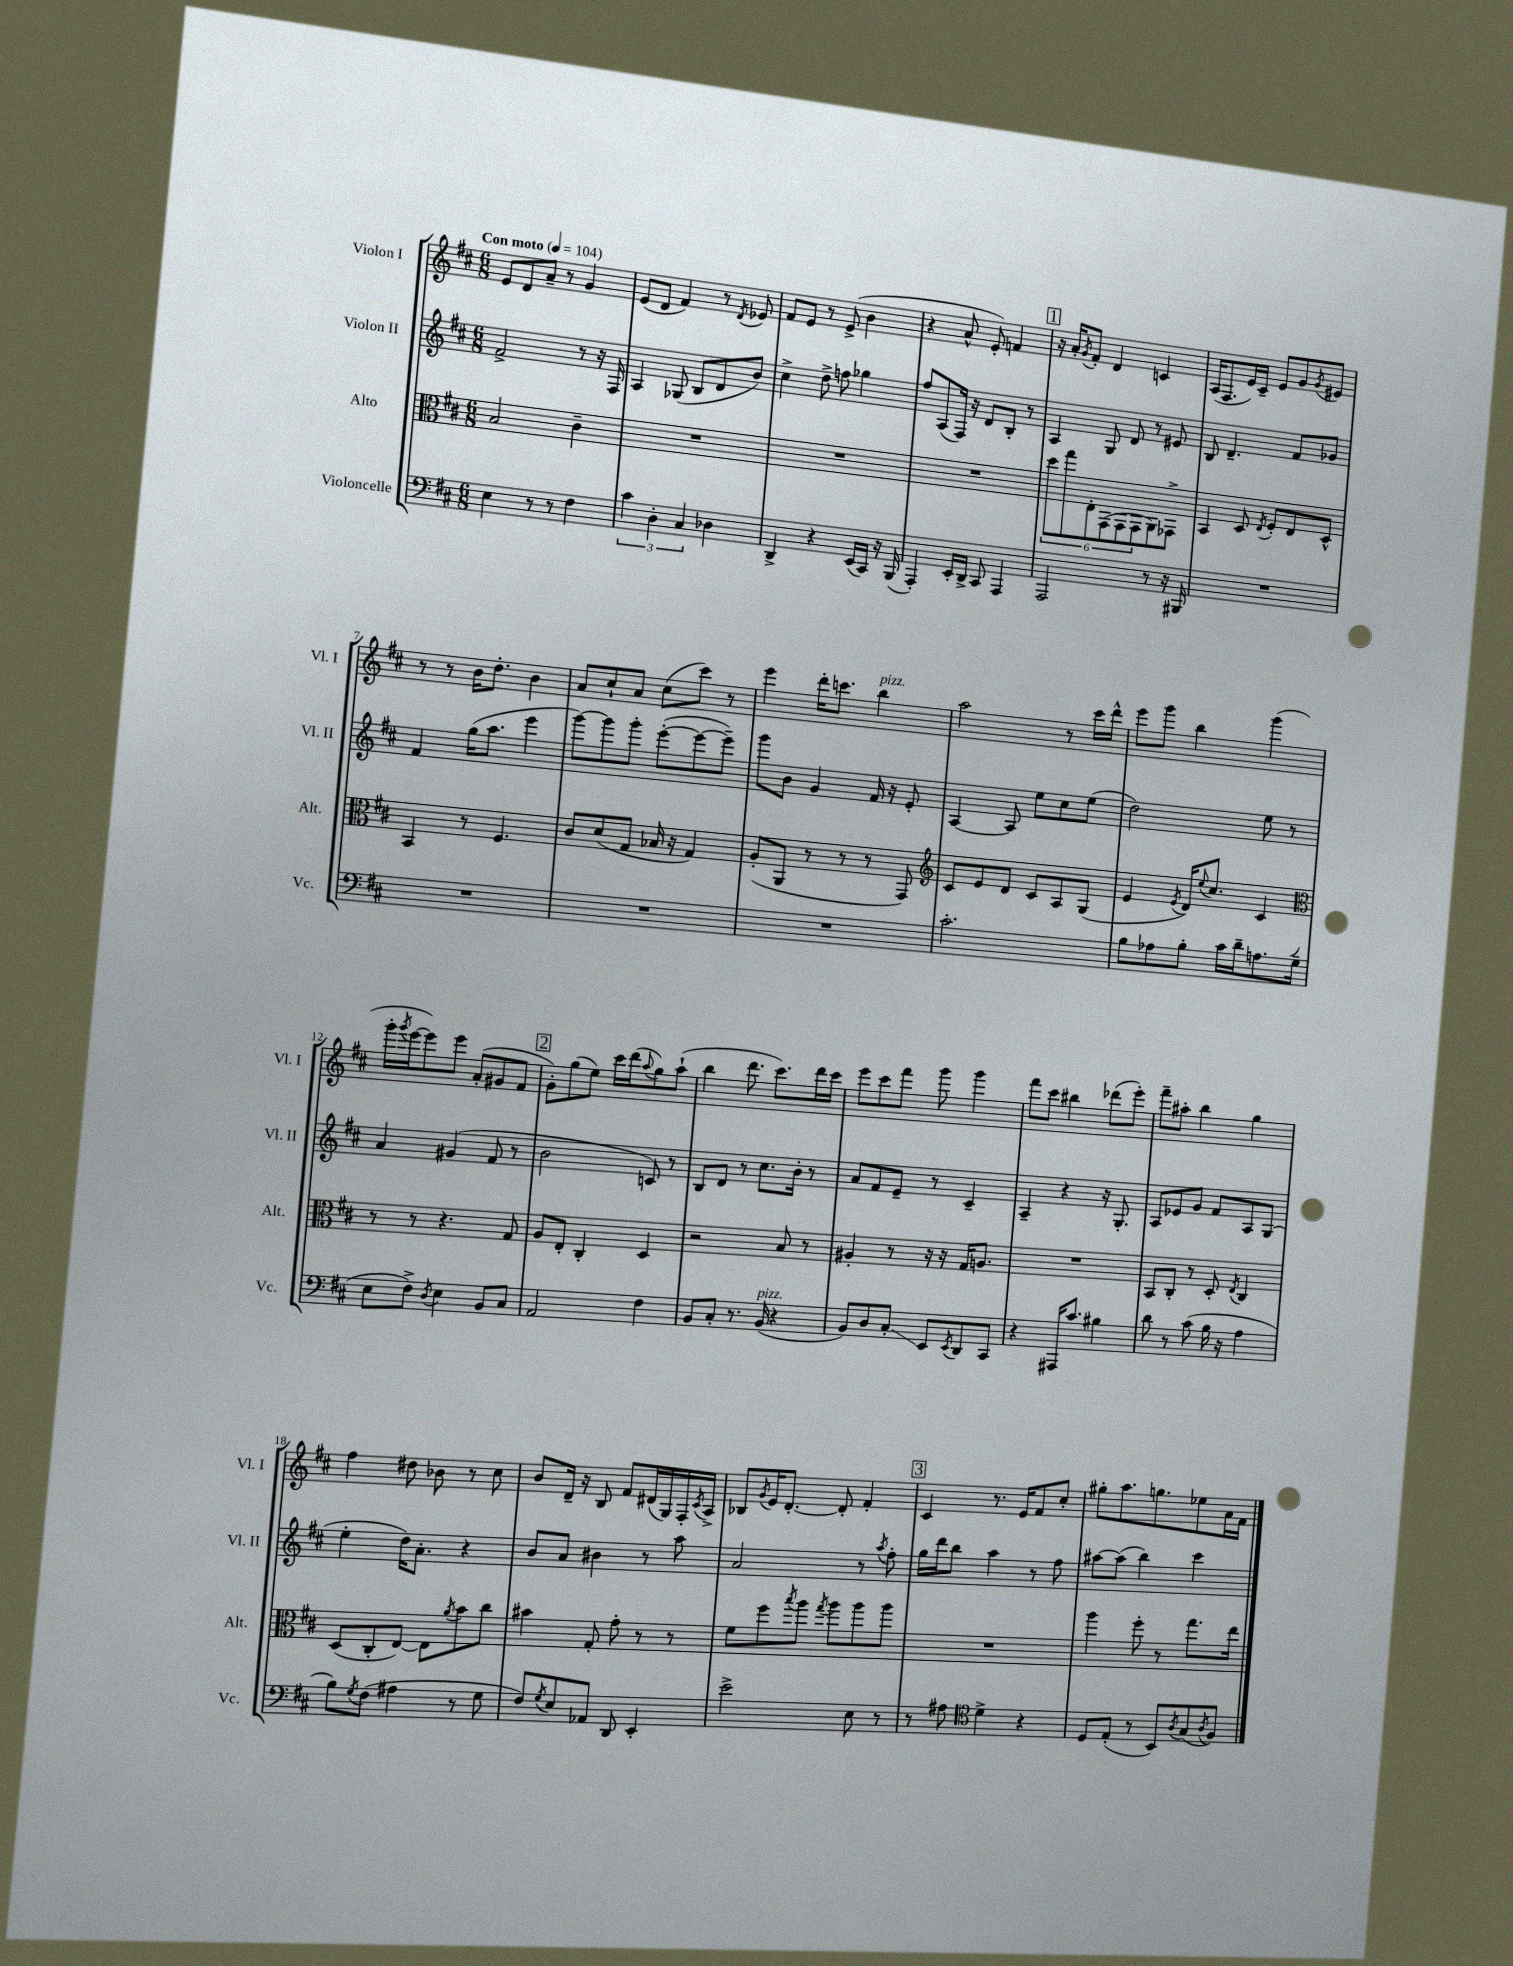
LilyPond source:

<<
\new StaffGroup <<
\new Staff = "s0" \with { instrumentName = "Violon I" shortInstrumentName = "Vl. I" } {
    \clef treble \key d \major \numericTimeSignature \time 6/8 \tempo "Con moto" 4 = 104
    e'8 d'8 a'8-- r8 g'4 |
    e'8( d'8 fis'4) r8 \acciaccatura { d'8 } ees'8 |
    fis'8 e'8 r8 e'8->( b'4 |
    r4 a'8-^ e'8-.) f'4 |
    \mark \markup { \box "1" } r16 a'16-. \acciaccatura { g'8 } fis'8-. d'4 c'4 |
    a16( fis8. e'16) cis'16-- e'8 g'8 \acciaccatura { g'8 } eis'8 |
    r8 r8 b'16 d''8.-. b'4 |
    a'8 cis''8-! a'8 cis''8( cis'''8) r8 |
    e'''4 d'''16-. c'''8. b''4^\markup { \italic "pizz." } |
    a''2 r8 cis'''16 d'''16-^ |
    e'''8 g'''8 b''4 g'''4( |
    g'''16-. \acciaccatura { g'''8 } e'''16~ e'''8) e'''8 a'8-.( gis'8 fis'8 |
    \mark \markup { \box "2" } g'8-.) g''8( e''8) cis'''16 d'''16( \appoggiatura { a''8 } g''8) a''8-!( |
    b''4 d'''8. cis'''8.) d'''16 cis'''16 |
    e'''8 cis'''8 fis'''8 g'''8 g'''4 |
    fis'''8 cis'''8 bis''4 des'''8( e'''8-.) |
    fis'''8-- ais''8-. b''4 g''4 |
    fis''4 dis''8 bes'8 r8 cis''8 |
    b'8 d'16-- r16 b8 fis'8 dis'16( g16) fis16-. \acciaccatura { cis'8 } a16-> |
    bes8 \acciaccatura { g'8 } e'16 d'8.~-. d'8-. fis'4-. |
    \mark \markup { \box "3" } cis'4 r8. e'16 fis'8 cis''8-. |
    gis''8-. a''8. g''8. ees''8 a'16 fis'16 \bar "|." |
}
\new Staff = "s1" \with { instrumentName = "Violon II" shortInstrumentName = "Vl. II" } {
    \clef treble \key d \major \numericTimeSignature \time 6/8
    fis'2-> r8 r16 fis16 |
    a4 ges8( b8 d'8 b'8) |
    cis''4-> d''8-> f''8 ges''4 |
    fis''8 a8( fis16) r16 d'8 b8-. r8 |
    \mark \markup { \box "1" } a4 g8 d'8 r8 eis'8 |
    b8 d'4.-- fis'8 ges'8 |
    fis'4 g''16( a''8. e'''4 |
    g'''8~) g'''8 g'''8-. e'''8~-.( e'''8~ e'''8--) |
    g'''8 b'8 g'4 fis'16 r16 e'8-. |
    a4~ a8 e''8 cis''8 e''8( |
    d''2) e''8 r8 |
    a'4 gis'4( fis'8 r8 |
    \mark \markup { \box "2" } b'2 c'8) r8 |
    b8 d'8 r8 cis''8. b'16-. r8 |
    a'8 fis'8 e'8-- r8 cis'4-- |
    a4-- r4 r16 g8.-. |
    a8 ees'8 g'8 fis'8 a8 g8( |
    e''4-. d''16) a'8.-. r4 |
    b'8 a'8 bis'4 r8 a''8 |
    a'2 r8 \acciaccatura { a''8 } fis''8-. |
    \mark \markup { \box "3" } g''16 d'''16 b''8 a''4 r8 fis''8 |
    ais''8~ ais''8( b''4) cis'''4 \bar "|." |
}
\new Staff = "s2" \with { instrumentName = "Alto" shortInstrumentName = "Alt." } {
    \clef alto \key d \major \numericTimeSignature \time 6/8
    b2 cis'4-- |
    R2. |
    R2. |
    R2. |
    \mark \markup { \box "1" } \tuplet 6/4 { d''8 g''8 e8-. g,8( g,8 g,8 } a,8) ges,8-> |
    b,4 d8 \acciaccatura { e8 } fis8-. e8 d8-^ |
    b,4 r8 fis4. |
    cis'8 d'8( g8 bes16 r16 g4) |
    a8-.( a,8 r8 r8 r8 g,8) |
    \clef treble cis'8 e'8 d'8 cis'8 a8 g8( |
    e'4 \acciaccatura { e'8 } d'16) \appoggiatura { e''8 } cis''8. cis'4 |
    \clef alto r8 r8 r4. g8 |
    \mark \markup { \box "2" } a8 e8-. cis4-. d4 |
    r2 b8 r8 |
    ais4-. r8 r16 r16 g16 a8. |
    R2. |
    b,8 cis8-. r8 d8-. \acciaccatura { e8 } cis4 |
    d8( cis8-. e8~) e8 \acciaccatura { a'8 } b'8 cis''8 |
    bis'4 g8-. g'8-. r8 r8 |
    fis'8 fis''8 \acciaccatura { b''8 } a''8 \acciaccatura { g''8 } a''8 a''8 a''8 |
    \mark \markup { \box "3" } R2. |
    a''4 fis''8-. r8 g''8. e''16 \bar "|." |
}
\new Staff = "s3" \with { instrumentName = "Violoncelle" shortInstrumentName = "Vc." } {
    \clef bass \key d \major \numericTimeSignature \time 6/8
    e4 r8 r8 fis4 |
    \tuplet 3/2 { cis'4 d4-. cis4 } des4 |
    d,4-> r4 e,16( cis,16) r16 b,,16( |
    a,,4-.) e,16-. d,16-> cis,8 a,,4 |
    \mark \markup { \box "1" } a,,2 r8 r16 bis,,16 |
    R2. |
    R2. |
    R2. |
    R2. |
    cis'2.-. |
    b8 aes8 b8-. cis'16 d'16-- a8. g16--( |
    e8 fis8->) \acciaccatura { d8 } e4 b,8 cis8 |
    \mark \markup { \box "2" } a,2 fis4 |
    b,8 cis8-. r8. b,16^\markup { \italic "pizz." }( r4 |
    b,8) d8 cis8-.\glissando e,8 \acciaccatura { e,8 } d,8 cis,8 |
    r4 ais,,16 cis'8. bis4 |
    d'8 r8 cis'8( b16 r16 a4 |
    b8) \acciaccatura { g8 } fis8( ais4 r8 g8 |
    fis8) \acciaccatura { g8 } e8 aes,8 d,8 e,4-. |
    e'2-> e8 r8 |
    \mark \markup { \box "3" } r8 ais8 \clef tenor d'4-> r4 |
    d8 e8-.( r8 b,8) \acciaccatura { a8 } g8( \acciaccatura { a8 } fis8) \bar "|." |
}
>>
>>
